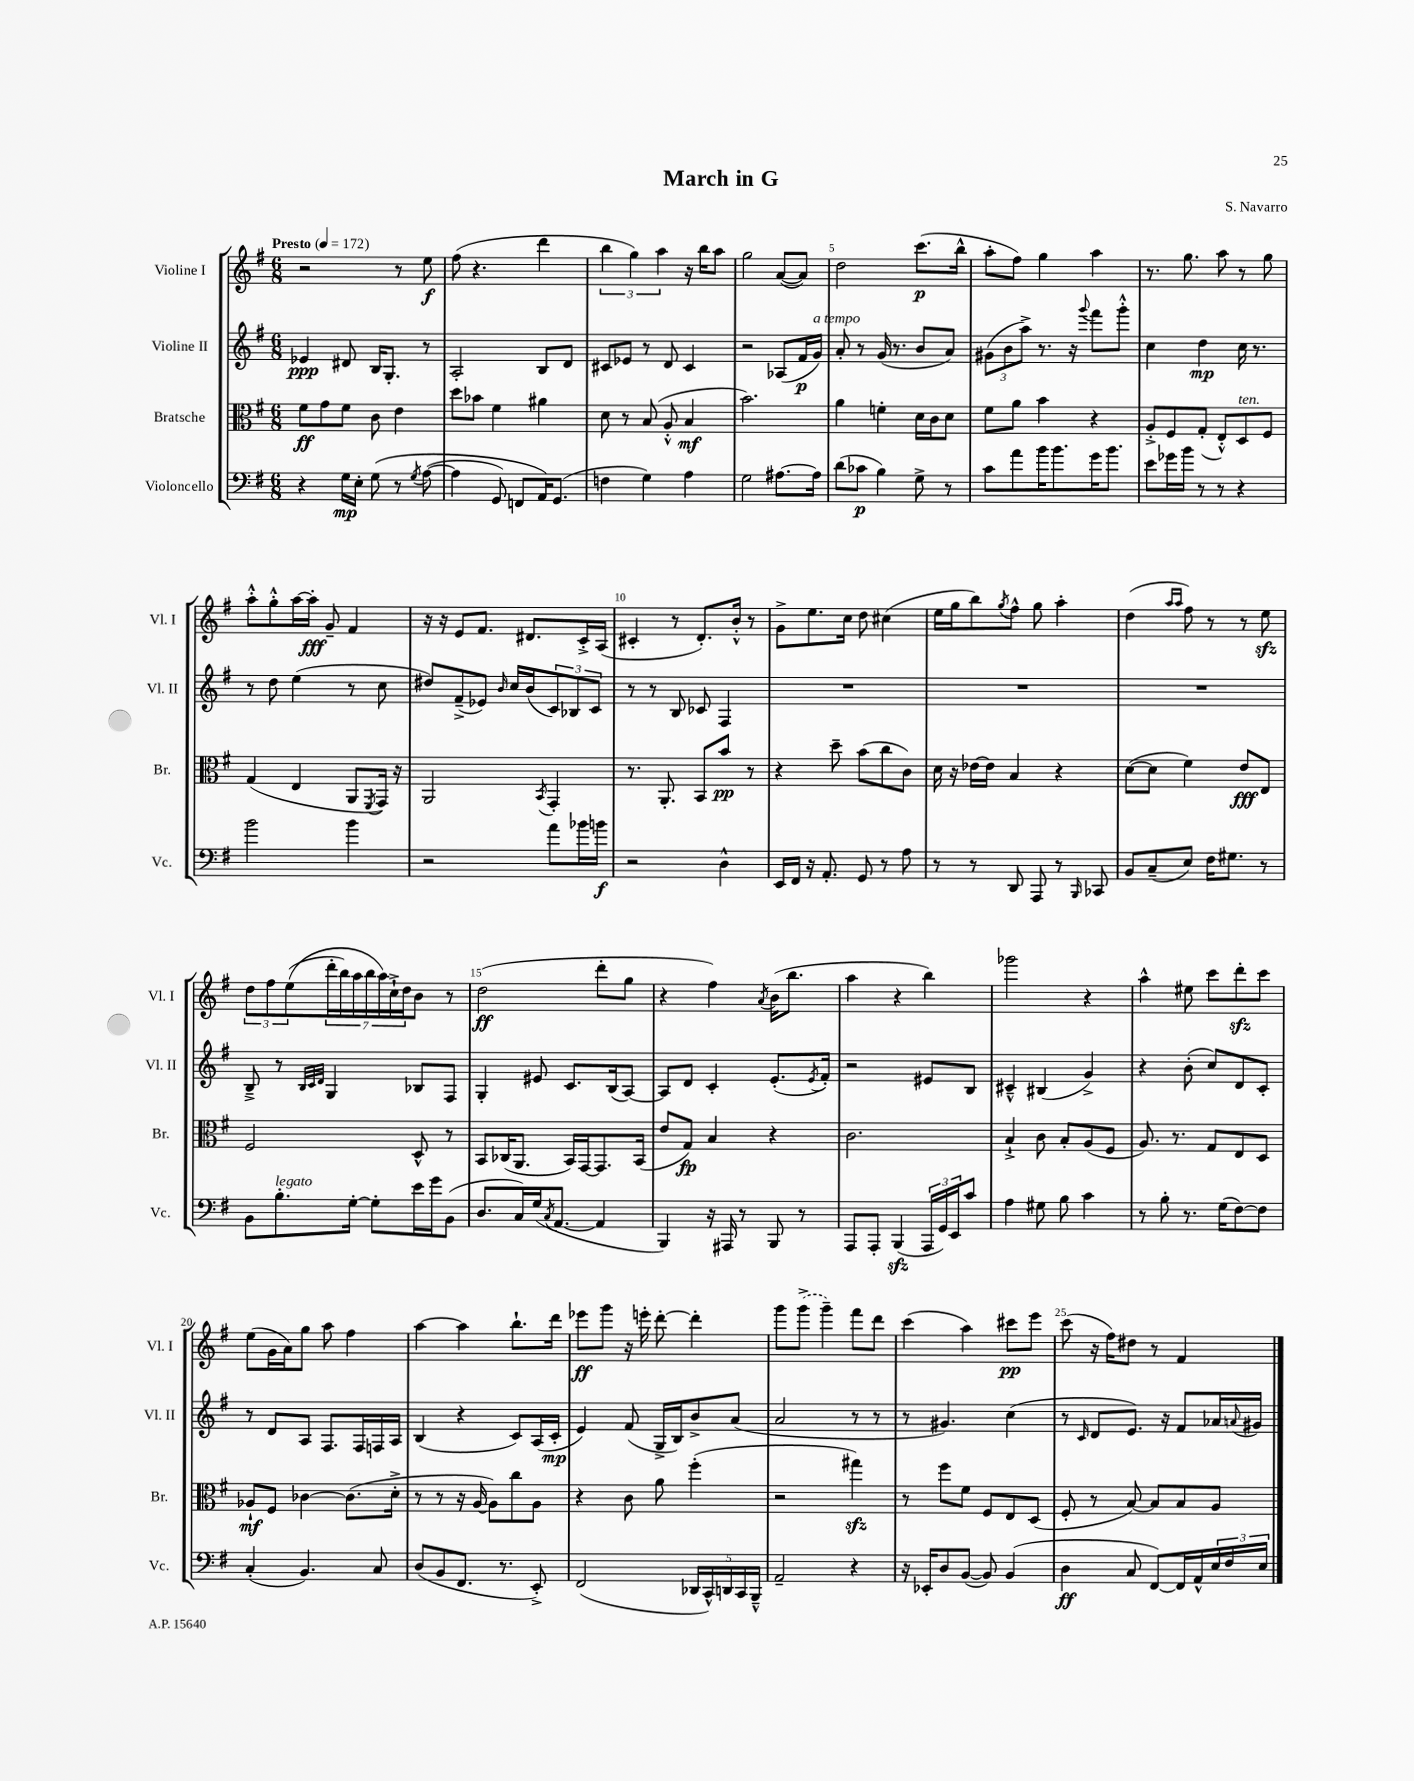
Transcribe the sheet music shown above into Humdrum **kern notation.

**kern	**kern	**kern	**kern
*staff4	*staff3	*staff2	*staff1
*clefF4	*clefC3	*clefG2	*clefG2
*k[f#]	*k[f#]	*k[f#]	*k[f#]
*M6/8	*M6/8	*M6/8	*M6/8
*MM172	*MM172	*MM172	*MM172
4r	8f#	4e-	2r
.	8g	.	.
16G	8f#	8d#	.
16E'	.	.	.
&(8G	8c	16B	.
.	.	8.G'	.
8r	4e	.	8r
8qG	.	.	.
([8A	.	8r	8ee
=	=	=	=
4A]	8dd	2A'	(8ff#
.	8b-	.	4.r
8GG)	4f#	.	.
8FF	.	.	.
16AA&)	4a#	8B	4ddd
(8.GG	.	.	.
.	.	8d	.
=	=	=	=
4F	8d	8c#	6bb
.	8r	8e-	.
.	.	.	6gg)
4G)	(8B	8r	.
.	.	.	6aa
.	8A'^^	8d	.
4A	4B	4c#	16r
.	.	.	16bb
.	.	.	8aa
=	=	=	=
2G	2.b)	2r	2gg
[8.A#	.	(8A-	([8a
.	.	16f#	8a])
16A#]	.	16g)	.
=	=	=	=
(8d	4a	8a'	2dd
8c-	.	8r	.
4B)	4f'	(16g	.
.	.	8.r	.
8G^	16d	8b	(8.ccc
.	16c	.	.
8r	8d	8a)	.
.	.	.	16bb^^
=	=	=	=
8c	8f#	(12g#	8aa'
.	.	12b	.
8a	8a	.	8ff#)
.	.	12aa^)	.
16b	4b	8.r	4gg
8.b	.	.	.
.	.	16r	.
.	.	8qqggg	.
16g	4r	8fff#	4aa
8.b	.	.	.
.	.	8ggg'^^	.
=	=	=	=
8e	8A'^	4cc	8.r
16g-	8F#	.	.
16b	.	.	8.gg
8r	(8G'	4dd	.
8r	8E'^^)	.	8aa
4r	8D	16cc	8r
.	.	8.r	.
.	8F#	.	8gg
=	=	=	=
2b	(4G	8r	8aa'^^
.	.	8dd	8gg'^^
.	4E	(4ee	[16aa
.	.	.	16aa']
.	.	.	8g~
4b	8AA	8r	4f#
.	8qFF#	.	.
.	16GG)	8cc	.
.	16r	.	.
=	=	=	=
2r	2AA	8dd#)	16r
.	.	.	16r
.	.	(8f#~^	8e
.	.	8e-)	8.f#
.	.	16qqb	.
.	.	16cc	.
.	.	(16b	8.d#
.	8qBB	.	.
8a	4GG'	12c)	.
.	.	12B-	.
16b-	.	.	16c'^
.	.	12c	.
16b	.	.	(16A
=	=	=	=
2r	8.r	8r	4c#'
.	.	8r	.
.	8.AA'	.	.
.	.	8B	8r
.	8BB	8c-	8.d')
4D^^	8b	4F#	.
.	.	.	16b'^^
.	8r	.	8r
=	=	=	=
16EE	4r	2.r	8g^
16FF#	.	.	.
16r	.	.	8.ee
8.AA'	.	.	.
.	8dd~	.	.
.	.	.	16cc
8GG	(8b	.	8dd
8r	8cc	.	(4cc#
8A	8c)	.	.
=	=	=	=
8r	16d	2.r	16ee
.	16r	.	16gg
8r	[16e-	.	8bb)
.	16e-]	.	.
.	.	.	8qgg
8DD	4B	.	8ff#^^
8AAA	.	.	8gg
8r	4r	.	4aa'
16qqBBB	.	.	.
8CC-	.	.	.
=	=	=	=
8BB	([8d	2.r	(4dd
(8C~	8d]	.	.
.	.	.	16qqaa
.	.	.	16qqaa
8E)	4f#)	.	8ff#)
16F#	.	.	8r
8.G#	.	.	.
.	8e	.	8r
8r	8E	.	8ee
=	=	=	=
8BB	2F#	8B~^	12dd
.	.	.	12ff#
8.B'	.	8r	.
.	.	.	&((12ee
.	.	32qqB	.
.	.	32qqc	.
.	.	32qqd	.
.	.	4G	28ddd'
.	.	.	28bb)
[16G'	.	.	.
.	.	.	28aa
.	.	.	28bb
8G']	.	.	.
.	.	.	28aa&)
.	.	.	28cc`^
.	.	.	28dd
16e	8D^^	8B-	8b
16g	.	.	.
(8BB	8r	8F#	8r
=	=	=	=
8.D	8BB	4G'	(2dd
.	(16C-	.	.
16C)	8.AA	.	.
(16G	.	8e#	.
8qC	.	.	.
[8.AA	.	.	.
.	16BB)	8.c	.
.	[16GG	.	.
4AA]	8.GG]	.	8ddd'
.	.	(16B	.
.	.	[8A)	8gg
.	(16BB	.	.
=	=	=	=
4BBB)	8e	8A]	4r
.	8G)	8d	.
16r	4B	4c'	4ff#)
16AAA#	.	.	.
8r	.	.	.
.	.	.	8qa
8BBB	4r	(8.e'	(16b
.	.	.	8.bb
8r	.	.	.
.	.	8qe	.
.	.	16f#')	.
=	=	=	=
8AAA	2.c	2r	4aa
8AAA'	.	.	.
(4BBB	.	.	4r
24AAA	.	8e#	4bb)
24GG)	.	.	.
24EE	.	.	.
8c	.	8B	.
=	=	=	=
4A	4B`^	4c#~^^	2ggg-
8G#	8c	(4B#	.
8B	8B'	.	.
4c	(8A	4g^)	4r
.	8F#	.	.
=	=	=	=
8r	8.A)	4r	4aa^^
8B'	.	.	.
.	8.r	.	.
8.r	.	(8b'	8ee#
.	8G	8cc)	8ccc
(16G	.	.	.
[8F#)	8E	8d	8ddd'
8F#]	8D	8c'	8ccc
=	=	=	=
(4C'	8A-`	8r	(8ee
.	8F#	8d	16g
.	.	.	16a)
4.BB)	[4c-	8A	8gg
.	.	8.F#	8aa
.	(8.c-]	.	4ff#
.	.	16F#	.
8C	.	16F	.
.	16d'^	16A	.
=	=	=	=
(8D	8r	(4B	[4aa
8BB	8r	.	.
8.FF#	16r	4r	4aa]
.	[16A	.	.
.	8A])	.	.
8.r	.	.	.
.	8cc	8c)	8.bb`
8EE'^)	8A	(16A	.
.	.	16c'	16ddd
=	=	=	=
(2FF#	4r	4e)	8eee-
.	.	.	8ggg
.	8c	(8f#	16r
.	.	.	16eee'
.	8a	16G^	[8ddd'
.	.	16B)	.
20DD-	(4ff#'	8b^	4ddd']
20CC^^)	.	.	.
20DD	.	.	.
.	.	(8a	.
20CC	.	.	.
20BBB~^^	.	.	.
=	=	=	=
2AA~	2r	2a	8ggg
.	.	.	(8ggg^
.	.	.	4ggg~)
4r	4gg#)	8r	8fff#
.	.	8r	8ddd
=	=	=	=
16r	8r	8r	(4ccc
16EE-'	.	.	.
8D	8ff#	4.g#)	.
([8BB	8f#	.	4aa)
8BB])	8F#	.	.
(4BB	8E	(4cc	8ccc#
.	(8D	.	8eee
=	=	=	=
4D	8F#'	8r	(8ccc
.	.	16qqc	.
.	8r	8d	16r
.	.	.	16ff#)
8C	[8B)	8.e)	8dd#
[8FF#)	8B]	.	8r
.	.	16r	.
16FF#]	8B	8f#	4f#
16AA^^	.	.	.
24E	8A	16a-	.
24F#	.	.	.
.	.	8qqa	.
.	.	16g#	.
24E	.	.	.
==	==	==	==
*-	*-	*-	*-
